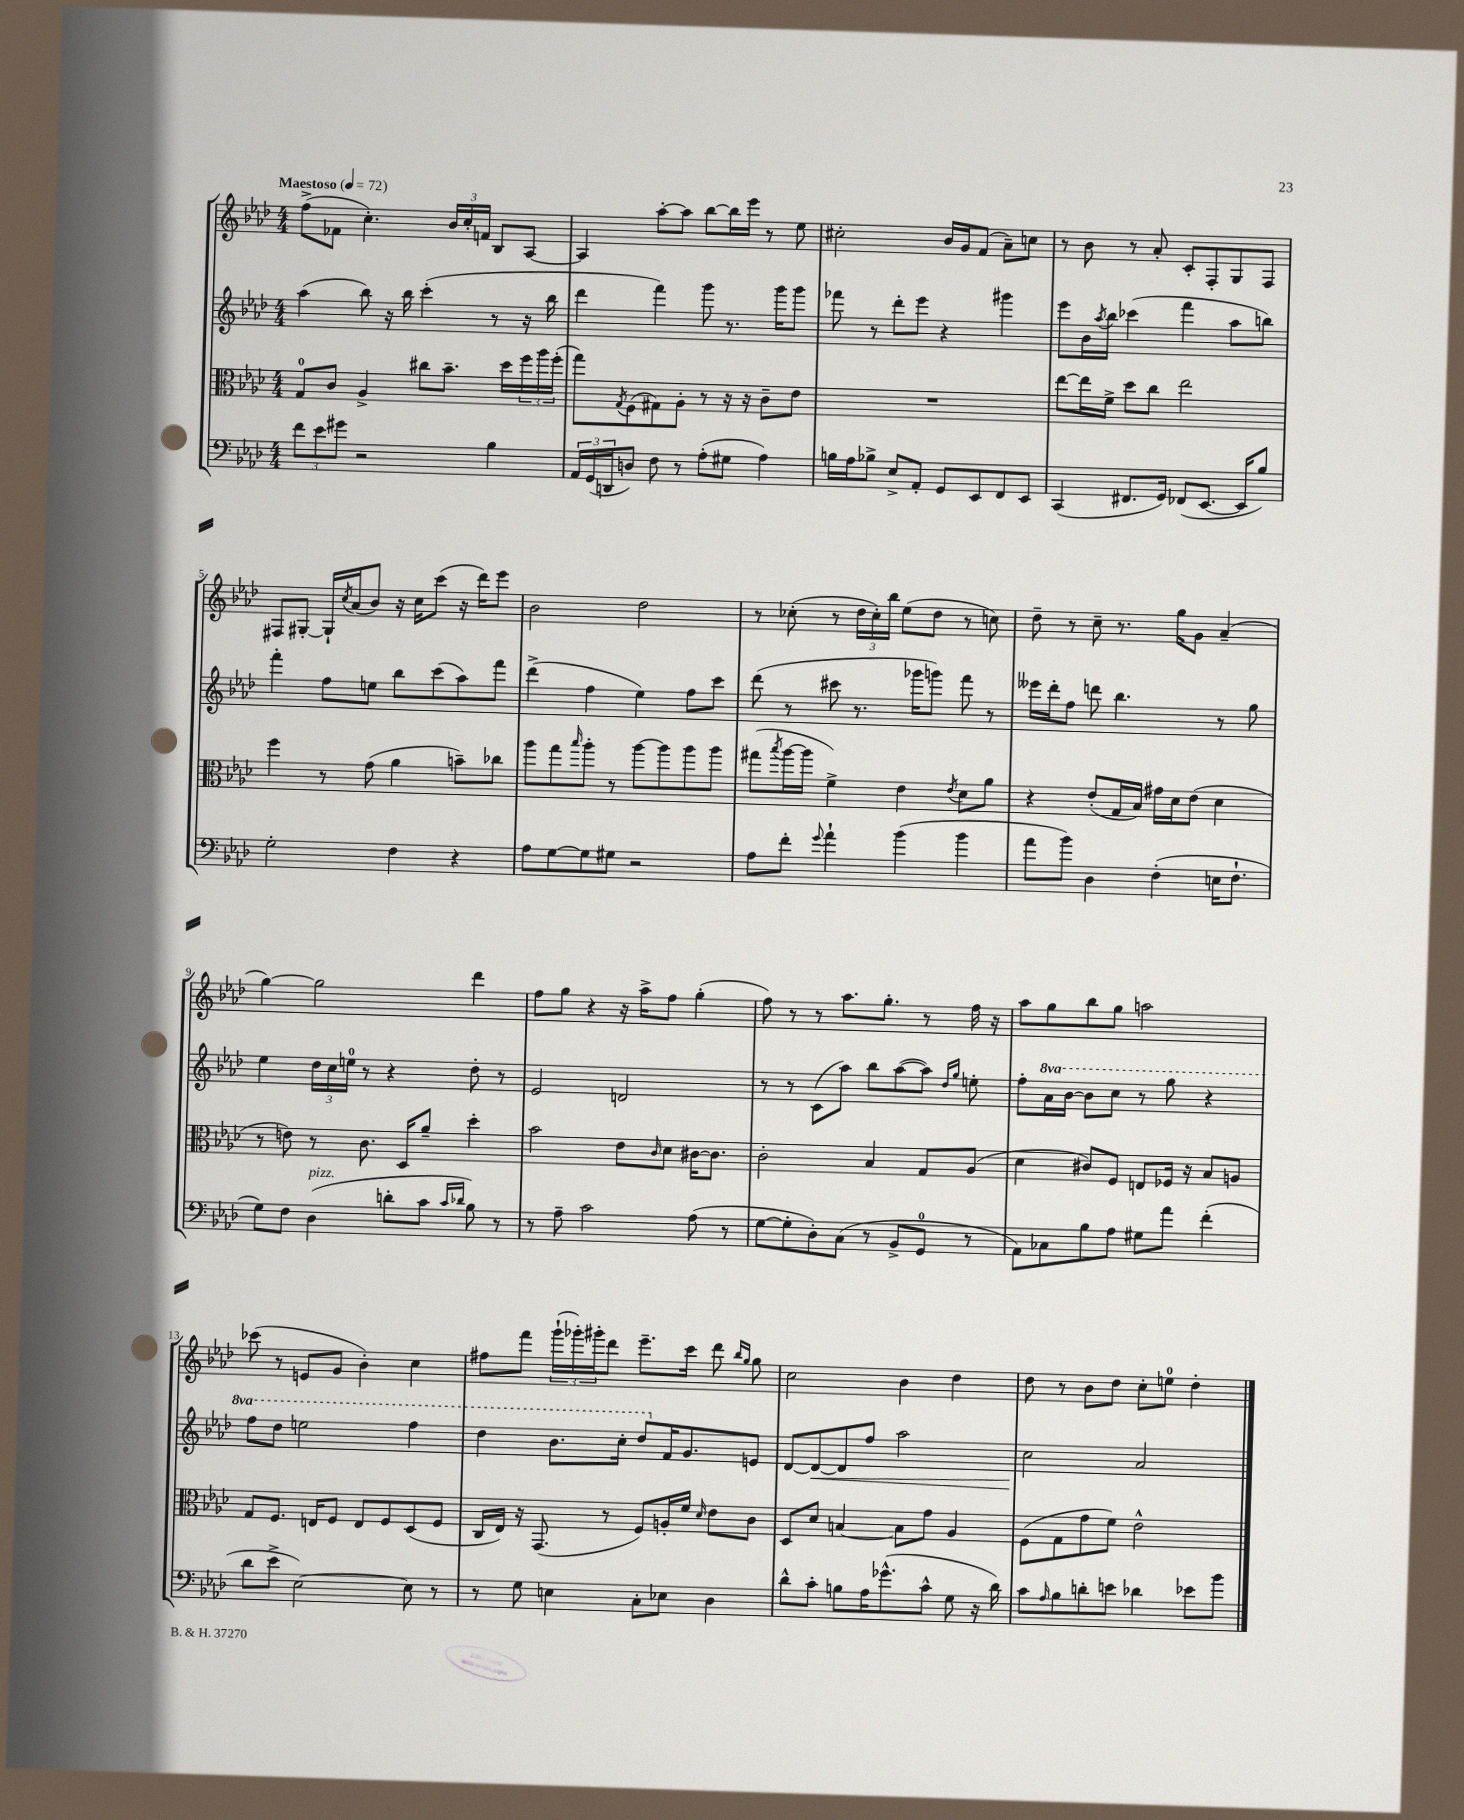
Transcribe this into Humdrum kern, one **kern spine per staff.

**kern	**kern	**kern	**kern
*staff4	*staff3	*staff2	*staff1
*clefF4	*clefC3	*clefG2	*clefG2
*k[b-e-a-d-]	*k[b-e-a-d-]	*k[b-e-a-d-]	*k[b-e-a-d-]
*M4/4	*M4/4	*M4/4	*M4/4
*MM72	*MM72	*MM72	*MM72
12f	8G	(4aa-	(8ff^
12e-	.	.	.
.	8c	.	8f-
12g#	.	.	.
2r	4A-^	8bb-)	4.cc')
.	.	16r	.
.	.	16bb-	.
.	8cc#	(4ccc'	.
.	8.b-~	.	24b-
.	.	.	24cc'
.	.	.	24f
4B-	.	8r	8B-
.	16dd-	.	.
.	24ff	16r	[8A-
.	24aa-	.	.
.	.	16bb-	.
.	(24ff'	.	.
=	=	=	=
24AA-	8gg)	4ddd-	4A-]
(24GG	.	.	.
24DD	.	.	.
.	8qG	.	.
8D)	(8F	.	.
8F	8G#)	4fff)	[8aa-'
8r	8A-'	.	8aa-]
(8A-'	8r	8ggg	[8bb-
8G#	16r	8.r	16bb-]
.	16r	.	16eee-
4A-)	8c~	.	8r
.	.	16ggg	.
.	8e-	8ggg	8ee-
=	=	=	=
16B	1r	8fff-	2cc#'
16A-	.	.	.
8B-^	.	8r	.
8E-^	.	8ddd-'	.
8AA-'	.	8eee-	.
8GG	.	4r	16b-
.	.	.	16g
8EE-	.	.	(8f
8FF	.	4ggg#	8a-~)
8EE-	.	.	8cc
=	=	=	=
(4CC	[8ee-	8eee-	8r
.	16ee-]	16b-	8b-
.	.	8qaa-	.
.	16f^	16bb-	.
8.FF#	8dd-	(4ccc-	8r
.	8cc	.	8a-'
16GG)	.	.	.
(8FF-	2ee-	4fff	8c'
[8.EE-	.	.	8F'
.	.	8aa-	8G
16EE-]	.	.	.
8B-)	.	8bb)	8F
=	=	=	=
2G'	4ff	4fff'	8F#
.	.	.	[8G#'
.	8r	8ff	16G#`]
.	.	.	8qcc
.	.	.	(16a-
.	(8g	8ee	8b-)
4F	4a-	8bb-	16r
.	.	.	16cc
.	.	(8ccc	(8ccc
4r	8b~)	8aa-)	16r
.	.	.	16ddd-)
.	8cc-	8fff	8eee-
=	=	=	=
8A-	8aa-	(4ddd-^	2b-
[8G	8gg	.	.
.	16qqbb-	.	.
8G]	8aa-'	4ff	.
8G#	8r	.	.
2r	[8aa-	4ee-)	2dd-
.	8aa-]	.	.
.	8aa-	8ff	.
.	8aa-	8ccc	.
=	=	=	=
8A-	(8gg#	(8ddd-	8r
.	8qbb-	.	.
8f'	[16aa-	8r	(8cc-'
.	16aa-]	.	.
8qqg	.	.	.
4a-`	4f^)	8ccc#	8r
.	.	8.r	24dd-
.	.	.	24cc-')
.	.	.	24bb-
(4b-	4e-	.	(8ee-
.	.	16ggg-	.
.	.	8ggg)	8dd-
.	8qe-	.	.
4b-	8d-	8fff	8r
.	8a-	8r	8cc)
=	=	=	=
8a-	4r	16eee--	8dd-~
.	.	16ddd-'	.
8b-)	.	8ff	8r
4D-	(8e-'	8ddd	8cc~
.	16G	4.bb-	8.r
.	16B-)	.	.
(4F'	16g#	.	.
.	16d-	.	16gg
.	(8e-	.	8g
16E	4d-	8r	(4a-~
8.F`	.	.	.
.	.	8gg	.
=	=	=	=
8G)	8r	4ee-	[4gg)
8F	8e)	.	.
(4D-	8r	24dd-	2gg]
.	.	24cc	.
.	.	24ee	.
.	8.c	8r	.
8d'	.	4r	.
.	16D-	.	.
8c	8a-~	.	.
16qqc	.	.	.
16qqd-	.	.	.
8B-)	4dd-'	8dd-'	4ddd-
8r	.	8r	.
=	=	=	=
8r	2b-	2e-	8ff
8A-~	.	.	8gg
2c	.	.	4r
.	8e-	2d	16r
.	.	.	16aa-^
.	16qqc	.	.
.	8d-	.	8ff
(8A-	[16c#	.	(4gg'
.	8.c#]	.	.
8r	.	.	.
=	=	=	=
[8G	2c'	8r	8ff)
8G']	.	8r	8r
8D-')	.	(8c	8r
(8C	.	8aa-)	8.aa-
8r	4B-	8bb-	.
.	.	.	8.gg'
8BB-^	.	([8aa-	.
8GG	8G	8aa-])	8r
.	.	16qqdd-	.
.	.	16qqgg	.
8r	(8A-	8ee'	16ff
.	.	.	16r
=	=	=	=
8AA-)	4d-	8ff'	8aa-
8C-	.	16aa-	8gg
.	.	[16bb-	.
8B-	8c#)	8bb-]	8bb-
8A-	8F	8ccc	8gg
8G#	8E	8r	2aa
8a-	16F-	8ggg	.
.	16r	.	.
(4f'	8B-	4r	.
.	8A	.	.
=	=	=	=
8d-	8G	8fff	(8ccc-
8e-^	8.F	8ddd-	8r
[2E-)	.	2eee	8e
.	16E	.	.
.	8F	.	8g
.	8E	.	4b-')
.	8F	.	.
8E-]	(8D-	4fff	4cc
8r	8F	.	.
=	=	=	=
8r	16C	4ddd-	8ff#
.	16E-)	.	.
8G	16r	.	8fff
.	(8.GG	.	.
4E	.	8.bb-	(24ggg`
.	.	.	24ggg-')
.	.	.	24ggg#'
.	8r	.	8ddd-
.	.	16ccc'	.
8C'	8F)	8ddd-	8.eee-~
8E-	16A'	16f	.
.	16f	8.g	16ccc
.	16qqd-	.	.
4D-	8e-	.	8ddd-
.	.	.	16qqbb-
.	.	.	16qqgg
.	8c	8e	8gg
=	=	=	=
8d-^^	8D-	[8d-	2cc
8c'	8d-	8d-_	.
8B	[4B	8d-]	.
16A-	.	8ff	.
(8.g-^^	.	.	.
.	8B]	2aa-	4b-
8c^^	8g	.	.
8G	4A-	.	4dd-
16r	.	.	.
16d-)	.	.	.
=	=	=	=
8c	(8F	2cc	8dd-
16qqA-	.	.	.
8B-	8G	.	8r
8d'	8g	.	8b-
8e	8f)	.	8dd-
4d-	2e-^^	2a-	8cc'
.	.	.	8ee
8e-	.	.	4dd-'
8b-	.	.	.
==	==	==	==
*-	*-	*-	*-
